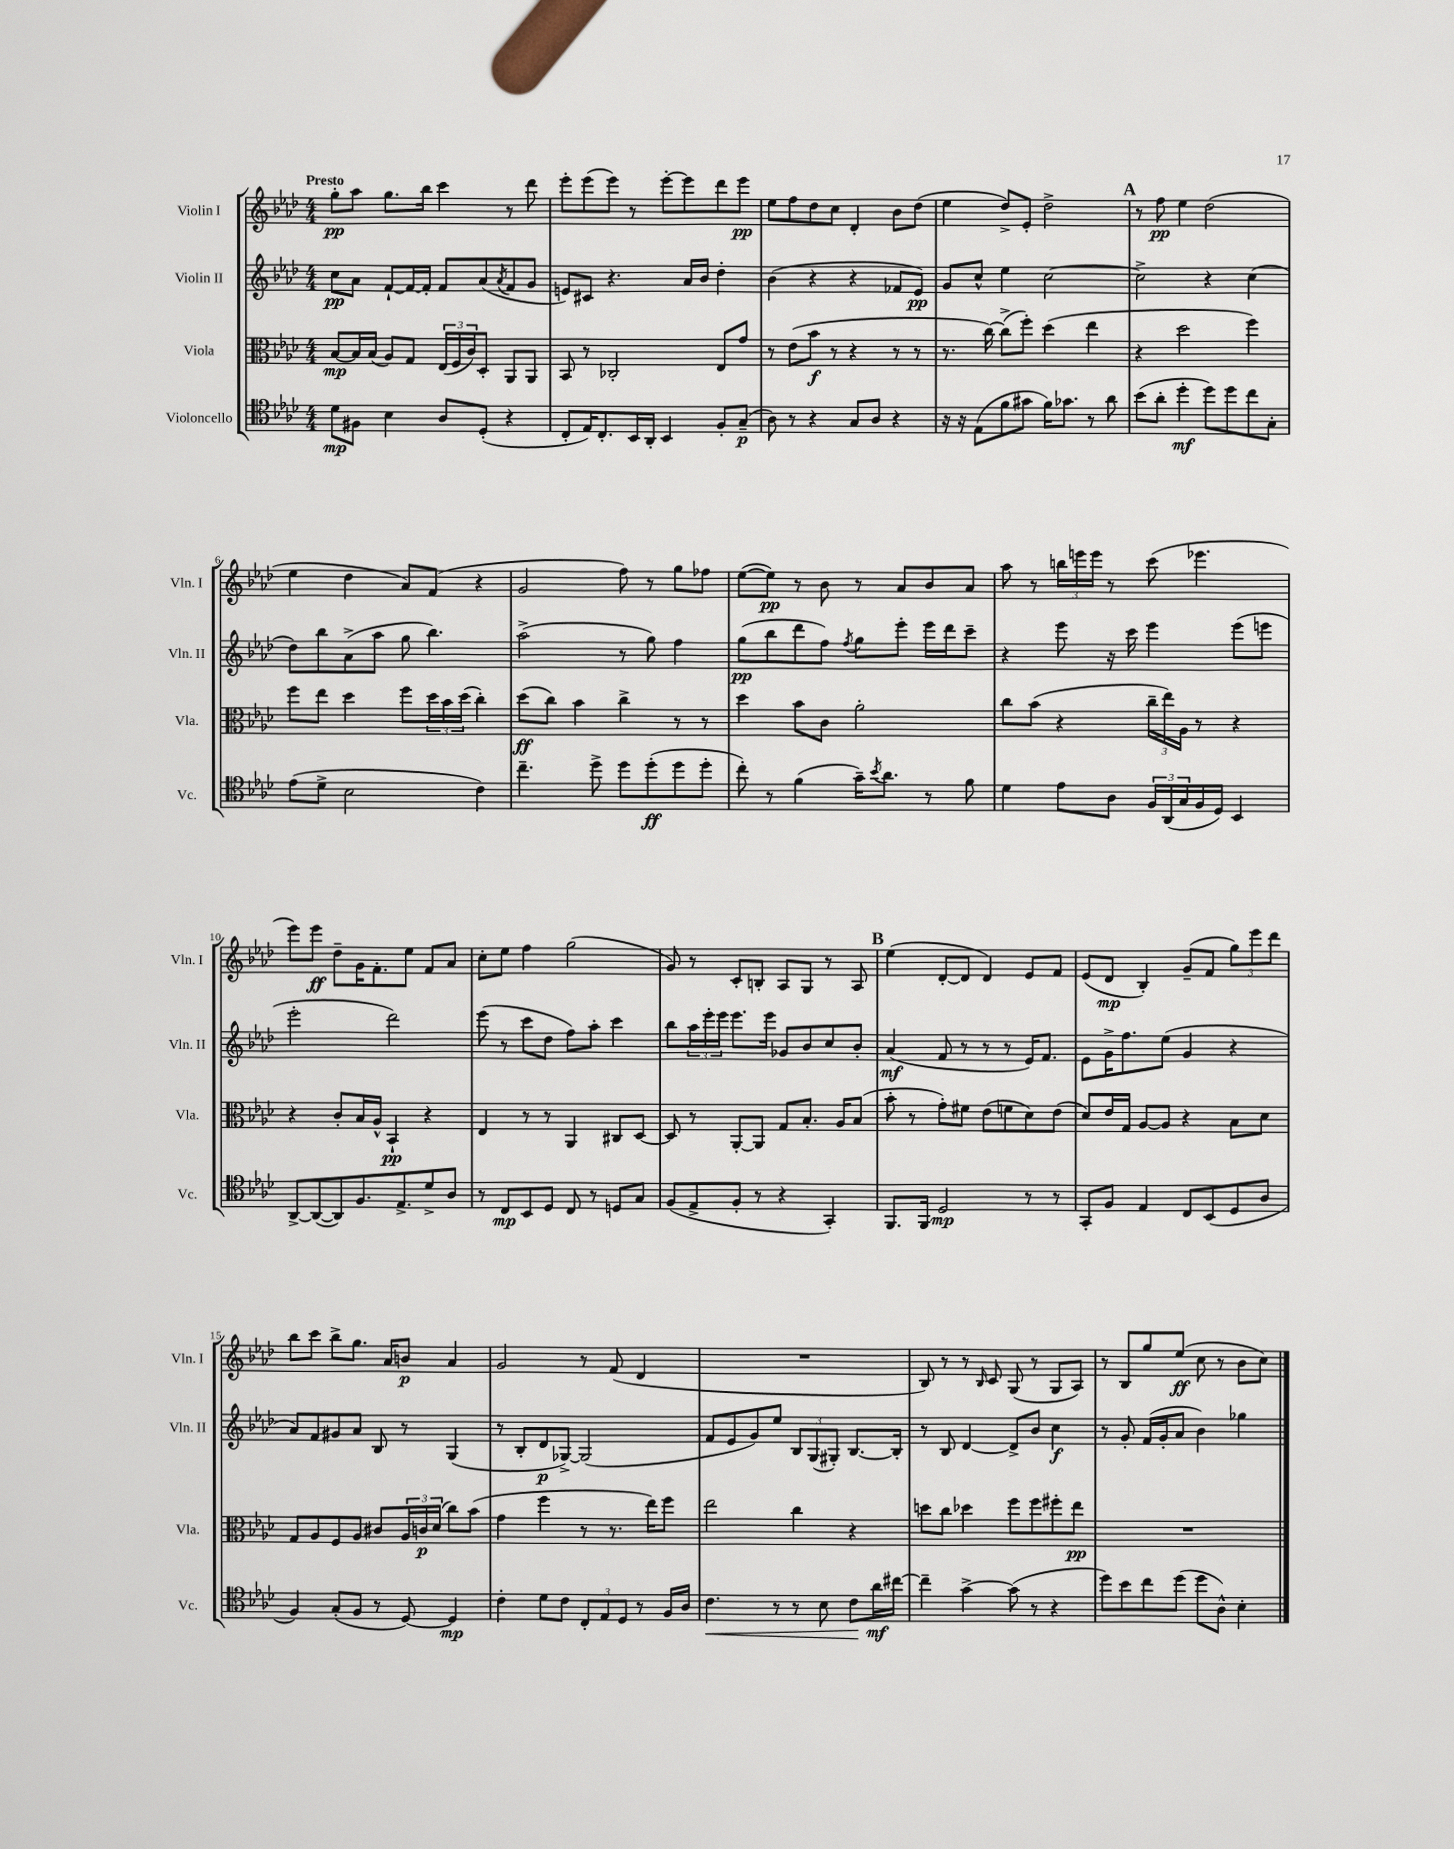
<<
\new StaffGroup <<
\new Staff = "s0" \with { instrumentName = "Violin I" shortInstrumentName = "Vln. I" } {
    \clef treble \key aes \major \numericTimeSignature \time 4/4 \tempo "Presto"
    g''8-.\pp aes''8 g''8. bes''16 c'''4 r8 des'''8 |
    ees'''8-. ees'''8( ees'''8) r8 ees'''8~-. ees'''8 des'''8 ees'''8\pp |
    ees''8 f''8 des''8 c''8 des'4-. bes'8 des''8( |
    ees''4 des''8->) ees'8-. des''2-> |
    \mark \markup { \bold "A" } r8 f''8\pp ees''4 des''2( |
    ees''4 des''4 aes'8) f'8( r4 |
    g'2 f''8) r8 g''8 fes''8 |
    ees''8~( ees''8\pp) r8 bes'8 r8 aes'8 bes'8 aes'8 |
    aes''8 r8 \tuplet 3/2 { b''16 e'''16 e'''16 } r8 c'''8( ees'''4. |
    ees'''8) ees'''8\ff des''8-- g'16 f'8.-. ees''8 f'8 aes'8 |
    c''8-. ees''8 f''4 g''2( |
    g'8) r8 c'8-. b8-. aes8 g8 r8 aes8 |
    \mark \markup { \bold "B" } ees''4( des'8~-. des'8 des'4) ees'8 f'8 |
    ees'8( des'8\mp bes4-.) g'8--( f'8 \tuplet 3/2 { g''8) ees'''8 des'''8 } |
    bes''8 c'''8 bes''8-> g''8. aes'16 b'8\p aes'4 |
    g'2 r8 f'8( des'4 |
    R1 |
    bes8) r8 r8 \grace { bes16 } c'8 g8( r8 g8 aes8) |
    r8 bes8 g''8 ees''8\ff( c''8 r8 bes'8 c''8) \bar "|." |
}
\new Staff = "s1" \with { instrumentName = "Violin II" shortInstrumentName = "Vln. II" } {
    \clef treble \key aes \major \numericTimeSignature \time 4/4
    c''8\pp aes'8 f'8~-! f'16~ f'16-. f'8 aes'8( \acciaccatura { aes'8 } f'8 g'8 |
    e'8) cis'8 r4. aes'16 bes'16 des''4-. |
    bes'4( r4 r4 fes'8 ees'8\pp) |
    g'8 c''8-^ ees''4 c''2~ |
    \mark \markup { \bold "A" } c''2-> r4 c''4( |
    des''8) bes''8 aes'8->( aes''8 g''8 bes''4.) |
    aes''2->( r8 g''8) f''4 |
    g''8\pp( bes''8 des'''8 f''8) \acciaccatura { f''8 } g''8 ees'''8-. ees'''16 des'''16 c'''8-- |
    r4 ees'''8 r16 c'''16 ees'''4 ees'''8( e'''8 |
    ees'''2-. des'''2) |
    ees'''8( r8 c'''8 des''8 f''8) aes''8-. c'''4 |
    bes''8 \tuplet 3/2 { aes''16 ees'''16-. ees'''16 } ees'''8. ees'''16 ges'8 bes'8 c''8 bes'8-. |
    \mark \markup { \bold "B" } aes'4\mf( f'8 r8 r8 r8 ees'16) f'8. |
    ees'8 g'16-> f''8. ees''8( g'4 r4 |
    aes'8) f'8 gis'8 aes'8 bes8 r8 g4( |
    r8 bes8-. des'8\p ges8~->) ges2( |
    f'8 ees'8 g'8) ees''8 \tuplet 3/2 { bes8 g8( gis8-.) } bes8.~ bes16-. |
    r8 bes8 des'4~ des'8-> bes'8 c''4\f |
    r8 g'8-. f'16( g'16-. aes'8 bes'4) ges''4 \bar "|." |
}
\new Staff = "s2" \with { instrumentName = "Viola" shortInstrumentName = "Vla." } {
    \clef alto \key aes \major \numericTimeSignature \time 4/4
    bes8~\mp bes16 bes16( aes8) g8 \tuplet 3/2 { ees16( f16 c'16) } des8-. aes,8 aes,8 |
    bes,8 r8 ces2-. ees8 g'8 |
    r8 ees'8( bes'8\f r8 r4 r8 r8 |
    r8. c''16~) c''8->( f''8-.) des''4( ees''4 |
    \mark \markup { \bold "A" } r4 des''2 f''4) |
    f''8 ees''8 des''4 f''8 \tuplet 3/2 { des''16 bes'16 des''16( } c''4-.) |
    des''8\ff( c''8) bes'4 c''4-> r8 r8 |
    des''4 bes'8 c'8 aes'2-. |
    c''8 bes'8( r4 \tuplet 3/2 { c''16-- ees''16) aes16 } r8 r4 |
    r4 c'8-. bes16 aes16-^ bes,4-!\pp r4 |
    ees4 r8 r8 aes,4 cis8 des8~ |
    des8 r8 aes,8~-. aes,8 g8 bes8.-. aes16 bes8( |
    \mark \markup { \bold "B" } bes'8-. r8 g'8-.) fis'8 ees'8( f'8 des'8) ees'8( |
    des'8) ees'16 g16 aes8~ aes8 r4 bes8 des'8 |
    g8 aes8 f8 aes8 cis'8 \tuplet 3/2 { aes16 c'16\p des'16( } c''8) bes'8( |
    g'4 f''4 r8 r8. ees''16) f''8 |
    ees''2 c''4 r4 |
    d''8 c''8 des''4 f''8 f''8 fis''8-. ees''8\pp |
    R1 \bar "|." |
}
\new Staff = "s3" \with { instrumentName = "Violoncello" shortInstrumentName = "Vc." } {
    \clef tenor \key aes \major \numericTimeSignature \time 4/4
    des'8\mp fis8 bes4 aes8 des8-.( r4 |
    c8-. ees16) c8.-. bes,16 aes,16-. bes,4 f8-. g8--\p( |
    aes8) r8 r4 g8 aes8 r4 |
    r16 r16 ees8( f'8 gis'8 f'16) ges'8. r8 aes'8 |
    \mark \markup { \bold "A" } bes'8( aes'8-. des''4-.\mf des''8) des''8 c''8 g8-. |
    ees'8( des'8-> bes2 c'4) |
    c''4.-- des''8-> des''8 des''8-.\ff( des''8 des''8-. |
    c''8-.) r8 f'4( g'16--) \acciaccatura { bes'8 } aes'8. r8 f'8 |
    des'4 ees'8 aes8 \tuplet 3/2 { f16 aes,16( g16 } f16 des16) bes,4 |
    aes,8~-> aes,8~( aes,8) f8. ees8.-> des'8-> aes8 |
    r8 c8\mp bes,8 des8 c8 r8 d8 g8 |
    f8( ees8-> f8-. r8 r4 g,4-.) |
    \mark \markup { \bold "B" } f,8. f,16 des2\mp r8 r8 |
    g,8-. f8 ees4 c8 bes,8( des8 aes8 |
    f4) g8-.( f8 r8 des8~) des4\mp |
    c'4-. des'8 c'8 \tuplet 3/2 { c8-. ees8 des8 } r8 f16 aes16 |
    c'4.\< r8 r8 bes8 c'8\! aes'16\mf cis''16~ |
    cis''4-- g'4~-> g'8( r8 r4 |
    des''8) bes'8 c''8 des''8( des''8 aes8-^) bes4-. \bar "|." |
}
>>
>>
